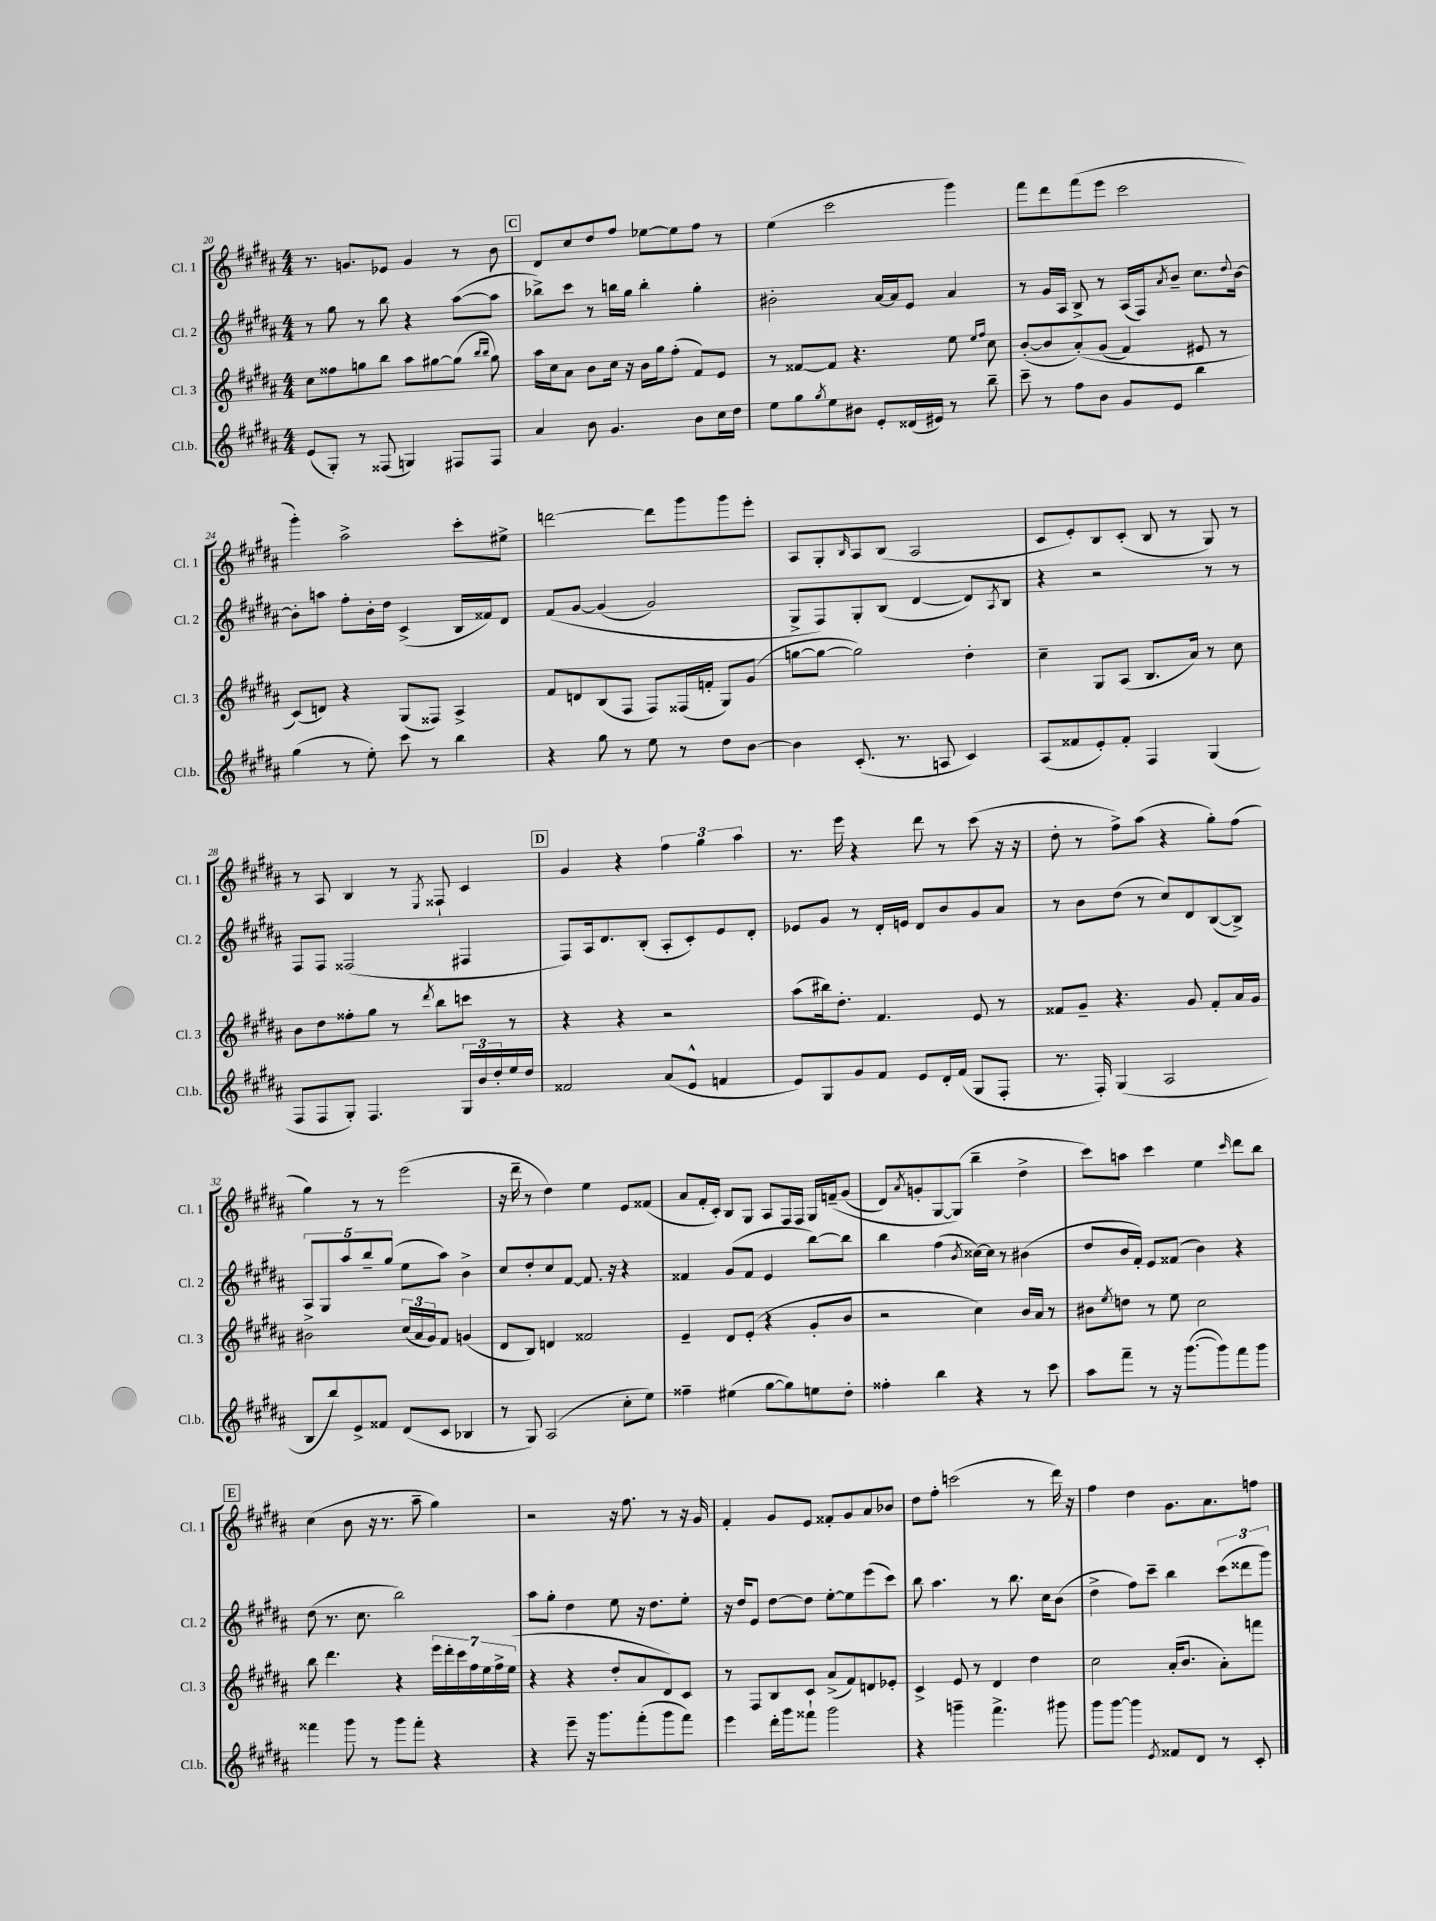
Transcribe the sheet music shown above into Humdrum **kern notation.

**kern	**kern	**kern	**kern
*part4	*part3	*part2	*part1
*staff4	*staff3	*staff2	*staff1
*I"Cl.b.	*I"Cl. 3	*I"Cl. 2	*I"Cl. 1
*I'Cl.b.	*I'Cl. 3	*I'Cl. 2	*I'Cl. 1
*clefG2	*clefG2	*clefG2	*clefG2
*k[f#c#g#d#a#]	*k[f#c#g#d#a#]	*k[f#c#g#d#a#]	*k[f#c#g#d#a#]
*M4/4	*M4/4	*M4/4	*M4/4
=20	=20	=20	=20
(8e/L	8cc#\L	8r	8.r
8G#'/J)	8ff##X\	8gg#\	.
.	.	.	8.gn/L
8r	8ggn\	8r	.
(8F##X/	8bb\J	8bb\	8e-X/J
4Gn/)	8aa#\L	4r	4g/
.	[8gg#X\	.	.
8F#X/L	(8gg#\J]	([8aa#\L	8r
.	16qqbb/LL	.	.
.	16qqbb/JJ	.	.
8F#/J	8gg#\)	8aa#\J]	8b\
!!LO:REH:place=s1:t=C
=21	=21	=21	=21
4a#/	16aa#\LL	8bb-X^\L)	8d#/L
.	16cc#\J	.	.
.	8a#\J	8ccc#\J	8cc#/
8b\	8b\L	8r	8dd#/
4.g#/	16cc#\Jk	16bbn\LL	8ff#/J
.	16r	16gg#\JJ	.
.	16b\LL	4bb'\	[8ee-X\L
.	16gg#\J	.	.
.	(8ff#'\J	.	8ee-\]
8b\L	8f#/L)	4gg#'\	8ff#\J
16cc#\L	8e/J	.	8r
16dd#\JJ	.	.	.
=22	=22	=22	=22
8ee\L	8r	2b#X'\	(4ee\
8gg#\	[8f##X/L	.	.
8qgg#/	.	.	.
8ee\	8f##/J]	.	2ccc#\
8b#X\J	4.r	.	.
8e'/L	.	[16a#/LL	.
.	.	16a#/J]	.
(16d##X/L	.	8e/J	.
16e#X/JJ)	.	.	.
8r	8ee\	4a#/	4ggg#\)
.	16qqee/LL	.	.
.	16qqff#/JJ	.	.
8bb~\	8cc#\	.	.
=23	=23	=23	=23
8ccc#~\	([8b'/L	8r	8fff#\L
8r	8b/]	16g#/LL	8ddd#\
.	.	16A#/JJ	.
8ff#\L	(8a#'/)	8B^/	(8fff#\
8b\J	(8g#/J	8r	8eee\J
8g#/L	4f#/)	(16A#/LL	2ccc#\
.	.	16F#/J)	.
.	.	8qa#/	.
8e/J	.	8b~/J	.
4bb\	8e#X/	8.cc#\L	.
.	8r	.	.
.	.	8qqdd#/	.
.	.	[16b\Jk	.
!!LO:LB:g=z
=24	=24	=24	=24
(4gg#\	(8c#/L)	8b'\L]	4ggg#'\)
.	8dn/J)	8aan\J	.
8r	4r	8ff#'\L	2aa#^\
8ee'\)	.	16b'\L	.
.	.	16dd#\JJ	.
8ccc#\	(8G#/L	(4c#^/	.
8r	8F##X/J)	.	.
4bb\	4A#^/	16B/LL	8ccc#'\L
.	.	16f##X/J)	.
.	.	8d#/J	8ee#X^\J
=25	=25	=25	=25
4r	8f#/L	(8f#/L	[2dddn\
.	8dn/	[8g#/J	.
8gg#\	(8B/	(4g#/]	.
8r	8F#/J	.	.
8ee\	8F#/L)	2g#/)	8ddd\L]
8r	(16F##X/L	.	8ggg#\
.	16fn'/JJ	.	.
8dd#\L	8G#/L)	.	8ggg#\
[8b\J	(8g#/J	.	8eee'\J
=26	=26	=26	=26
4b\]	[8ggn\L	8G#^/L	8A#/L
.	8gg\J_	8F#/)	8G#'/
.	.	.	16qqB/
(8.c#'/	2gg\])	8G#'/	8A#/
.	.	(8B/J	(8B/J
8.r	.	.	.
.	.	[4d#/	2A#/
8An/	.	.	.
4c#/)	4dd#'\	8d#/L])	.
.	.	8qA#/	.
.	.	8B/J	.
=27	=27	=27	=27
(8A#/L	4cc#~\	4r	8c#/L
8f##X/	.	.	8e'/)
8e'/)	8G#/L	2r	8B/
8f##'/J	(8A#/J	.	(8c#'/J
4F#/	8.B/L	.	8B/
.	.	.	8r
.	16a#/Jk)	.	.
(4G#/	8r	8r	8G#/)
.	8cc#\	8r	8r
!!LO:LB:g=z
=28	=28	=28	=28
8F#/L	8b\L	8F#/L	8r
8F#/	8dd#\	8F#/J	8A#/
8G#'/J)	8ff##X'\	(2F##X/	4B/
4.F#/	8gg#\J	.	.
.	8r	.	8r
.	8qddd#/	.	8qE/
.	8bb\L	.	8F##X`/
24G#/LL	8cccn\J	4F#X/	4c#/
24b/	.	.	.
24dd#'/	.	.	.
16ee/	8r	.	.
16dd#/JJ	.	.	.
!!LO:REH:place=s1:t=D
=29	=29	=29	=29
2f##X/	4r	8F#/L)	4g#/
.	.	16A#/k	.
.	.	8.d#/	.
.	4r	.	4r
.	.	(8B'/J	.
(8a#/L	2r	8A#'/L	6ff#\
8e^^/J	.	8c#'/)	.
.	.	.	6gg#\
4fn/	.	8e/	.
.	.	.	6aa#\
.	.	8d#'/J	.
=30	=30	=30	=30
8e/L)	(8aa#\L	8e-X/L	8.r
8G#/	16bb#X\k)	8g#/J	.
.	8.dd#'\J	.	16eee\
8g#/	.	8r	4r
8f#/J	4.f#/	16d#'/LL	.
.	.	16en/JJ	.
8e/L	.	8d#/L	8ddd#\
16d#'/L	.	8b/	8r
(16f#/JJ	.	.	.
8G#/L	8e/	8g#/	(8ccc#\
8F#'/J	8r	8a#/J	16r
.	.	.	16r
=31	=31	=31	=31
8.r	8f##X/L	8r	8dd#'\
.	8g#~/J	8b\L	8r
16F#'/)	.	.	.
(4G#/	4.r	(8dd#\J	8ff#^\L)
.	.	8r	(8aa#\J
2A#/	.	8cc#/L)	4r
.	8g#/	8d#/	.
.	8f##'/L	([8B/	8gg#'\L)
.	16a#/L	8B^/J])	(8ff#\J
.	16g#/JJ	.	.
!!LO:LB:g=z
=32	=32	=32	=32
8B/L	2b#X^\	10A#/L	4gg#\)
.	.	10G#/	.
8bb/)	.	.	.
.	.	10aa#/	.
8e^/	.	.	8r
.	.	10bb~/	.
8f##X/J	.	.	8r
.	.	(10gg#/J	.
(8d#/L	(24cc#/LL	8ee\L	(2eee\
.	24a#/	.	.
.	24g#/J)	.	.
8c#/J	8f#/J	8aa#\J)	.
4B-X/	(4gn/	4b^\	.
=33	=33	=33	=33
8r	8d#/L	8cc#/L	16r
.	.	.	16ddd#~\
8G#/)	8B/J)	8dd#'/	8r
(2A#/	4dn/	8cc#/	4dd#\)
.	.	[8f#/J	.
.	2f##X/	8.f#/]	4ee\
.	.	16r	.
8cc#'\L	.	4r	8e/L
8ee\J)	.	.	(8f##X/J
=34	=34	=34	=34
4ff##X~\	4e~/	4f##X/	8a#/L
.	.	.	16f#'/L
.	.	.	16c#'/JJ)
(4ee#X\	8d#/L	(8g#/L	8B/L
.	(8e'/J	8f##/J	8G#/J
[8gg#\L	4r	4e/	8A#/L
8gg#\])	.	.	16F#/L
.	.	.	16F#/JJ
8een\	8g#'/L	[8bb\L)	16G#/LL
.	.	.	(16fn~/J
8dd#'\J	8b/J	8bb\J]	(8g#/J
=35	=35	=35	=35
4ff##X'\	2r	4bb\	8d#/L)
.	.	.	8qa#/
.	.	.	8gn'/
4bb\	.	(4ff#\	[8G#/
.	.	.	(8G#/J])
.	.	8qb/	.
4r	4cc#\)	[16cc##X\LL)	4bb~\
.	.	16cc##\JJ]	.
.	.	8r	.
8r	16b/LL	(4b#X\	4dd#^\
.	16a#/JJ	.	.
8ccc#\	8r	.	.
=36	=36	=36	=36
8aa#\L	8b#X\L	8dd#/L	8ccc#\L)
.	8qee/	.	.
8fff#~\J	8ddn\J	16b/L	8aan\J
.	.	16f#'/JJ)	.
8r	8r	8e/L	4ccc#\
16r	8ee\	(8f##X/J	.
([8.ggg#\L	.	.	.
.	2cc#\	4b\)	4ee\
8ggg#\])	.	.	.
.	.	.	16qqccc#/
8fff#\	.	4r	8ddd#\L
8ggg#\J	.	.	8bb\J
!!LO:LB:g=z
!!LO:REH:place=s1:t=E
=37	=37	=37	=37
4fff##X\	8bb\	(8dd#\	(4cc#\
.	4.ddd#\	8.r	.
8ggg#\	.	.	8b\
.	.	8.cc#\	.
8r	.	.	16r
.	.	.	8.r
8ggg#\L	4r	2bb\)	.
8fff##'\J	.	.	8aa#~\
4r	28eee\LL	.	4gg#\)
.	28ddd#'\	.	.
.	28ccc#\	.	.
.	28ff#\	.	.
.	28ee\	.	.
.	28ff#^\	.	.
.	(28ee\JJ	.	.
=38	=38	=38	=38
4r	4r	8aa#\L	2r
.	.	8gg#'\J	.
8eee~\	4r	4dd#\	.
16r	.	.	.
8.ggg#\L	.	.	.
.	8dd#'/L	8ee\	16r
.	.	.	8.ff#\
(8fff#'\	8a#/	16r	.
.	.	8.dd#\L	.
8ggg#\	8d#/)	.	8r
8fff#\J)	8c#/J	8ee'\J	16r
.	.	.	16g#/
=39	=39	=39	=39
4eee\	8r	16r	4f#'/
.	.	16dd#/KL	.
.	8F#/L	8e/J	.
16ddd#'\LL	8B/	[8dd#\L	8g#/L
16ggg#\J	.	.	.
8fff##X`\J	8c#/J	8dd#\J]	8e/J
2ggg#\	(8a#^/L	[8ee'\L	8f##X'/L
.	8f#/)	8ee\]	8g#/
.	8dn/	(8eee\	8a#/
.	8e-X'/J	8ccc#\J)	8b-X/J
=40	=40	=40	=40
4r	4c#^/	8bb\	8dd#\L
.	.	4.aa#\	8ff#'\J
4gggn~\	8e/	.	(2cccn\
.	8r	.	.
4.fff#^\	4d#/	8r	.
.	.	8.bb\	.
.	4dd#\	.	8r
.	.	16cc#\KL	.
8ggg#X\	.	(8b\J	16ddd#\)
.	.	.	16r
=41	=41	=41	=41
8ggg#\L	2cc#\	4dd#^\	4ff#\
[8ggg#\J	.	.	.
4ggg#\]	.	8ff#\L)	4dd#\
.	.	8ccc#~\J	.
8qe/	.	.	.
8f##X/L	(16a#'/KL	4bb\	8.g#\L
.	8.b/J	.	.
8d#/J	.	.	.
.	.	.	8.a#\
8r	8a#'\L)	(12ccc#\L	.
.	.	12ddd##X\	.
8c#'/	8fffn\J	.	8ffn\J
.	.	12ggg#\J)	.
==	==	==	==
*-	*-	*-	*-
